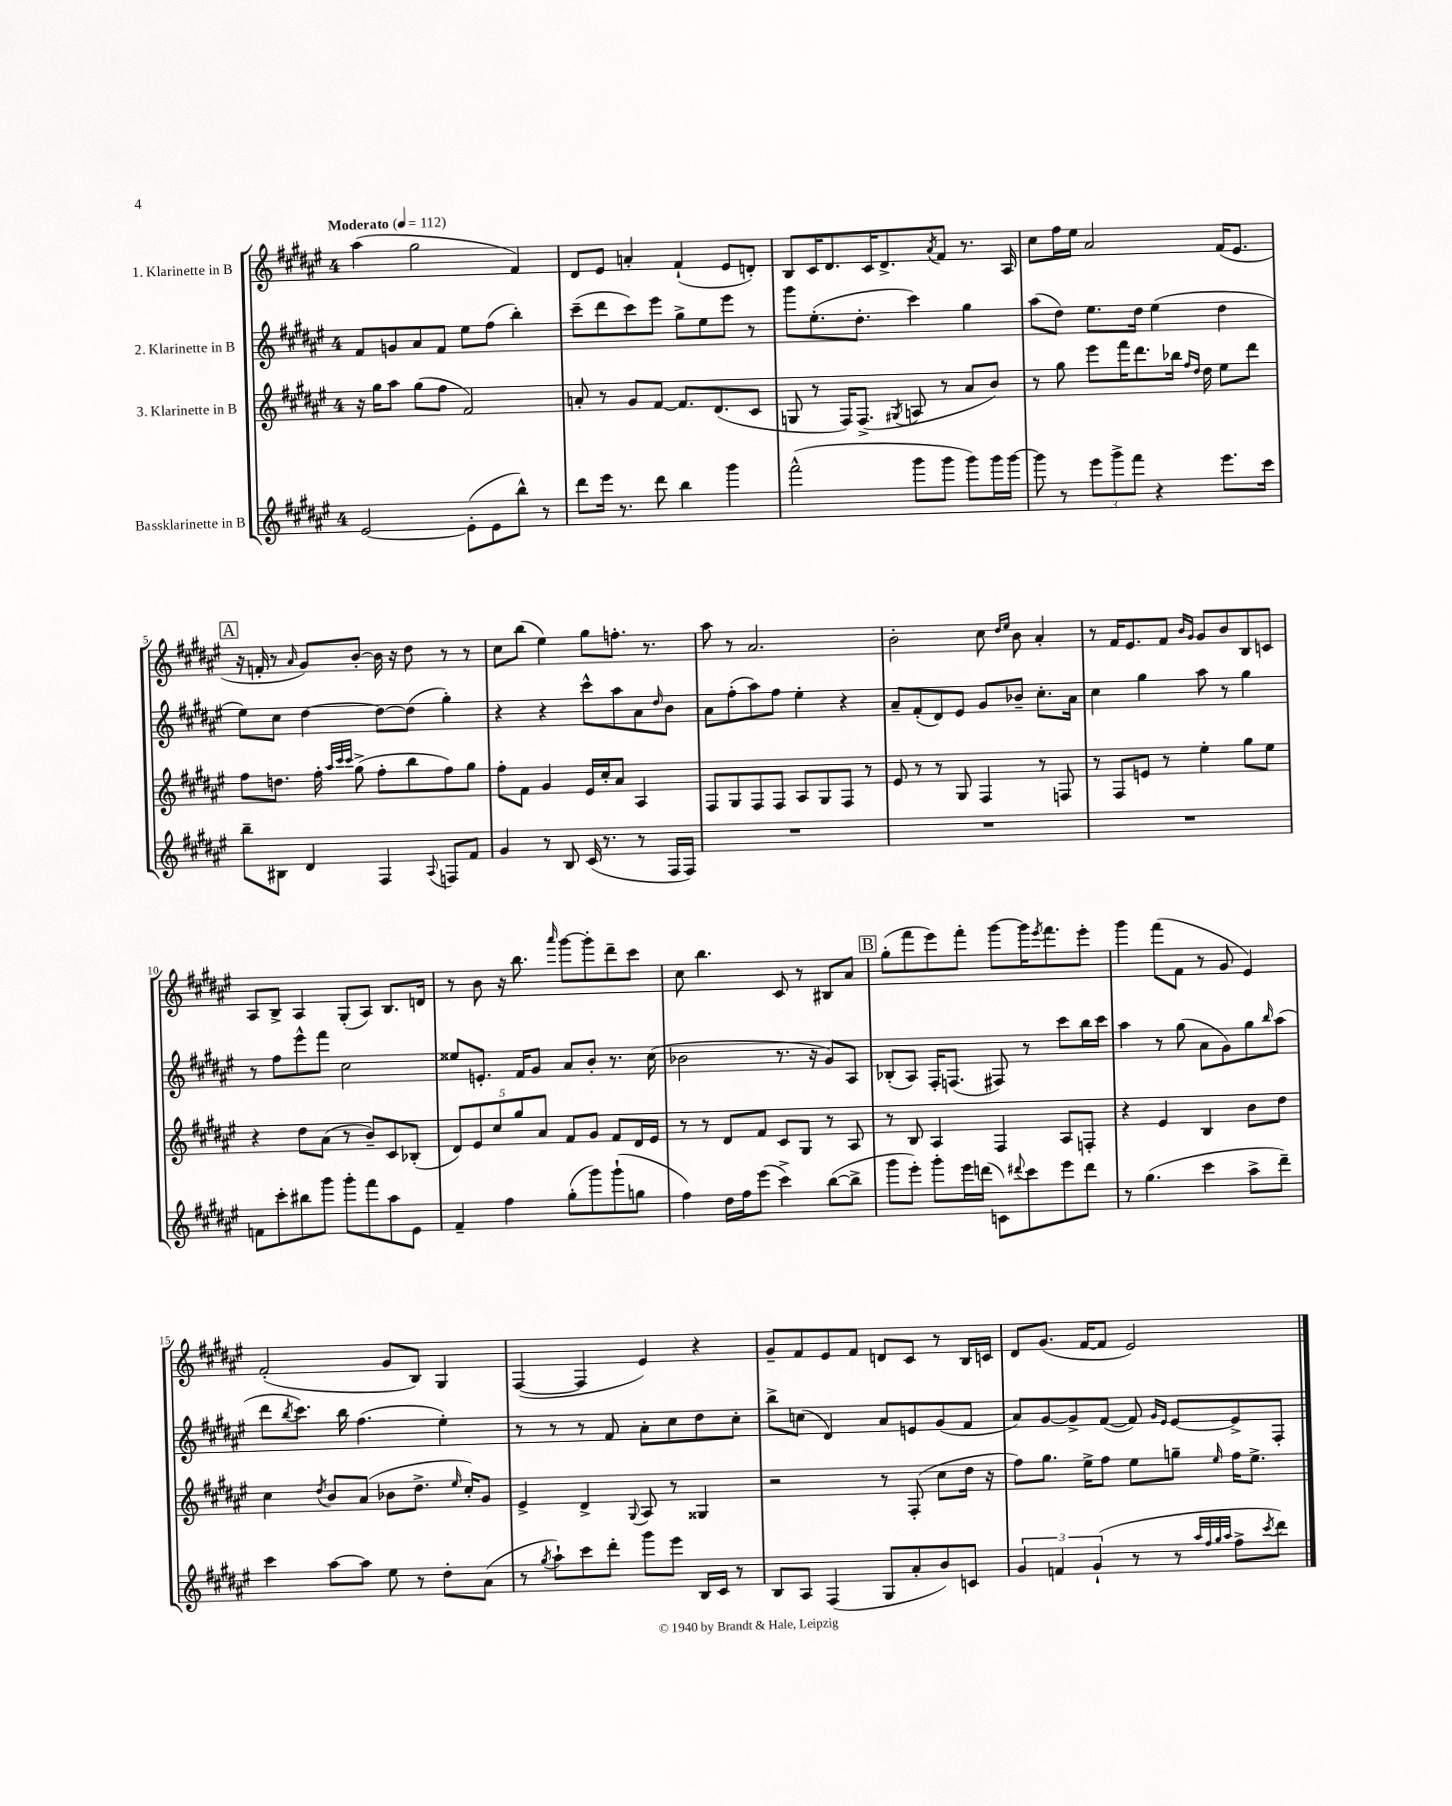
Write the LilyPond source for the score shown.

<<
\new StaffGroup <<
\new Staff = "s0" \with { instrumentName = "1. Klarinette in B" } {
    \clef treble \key fis \major \once \override Staff.TimeSignature.style = #'single-digit \time 4/4 \tempo "Moderato" 4 = 112
    ais''4( gis''2 fis'4) |
    dis'8 eis'8 a'4-. fis'4-!( eis'8 d'8-.) |
    b8 cis'16 dis'8. cis'16 dis'8.-> \acciaccatura { ais'8 } fis'8 r8. ais16 |
    cis''8 fis''16 eis''16 ais'2 fis'16( eis'8. |
    \mark \markup { \box "A" } r16 f'16-. r8 \grace { ais'16 } gis'8) b'8~-. b'16 r16 dis''8 r8 r8 |
    cis''8 b''8( eis''4) gis''8 f''8.-. r8. |
    ais''8 r8 ais'2. |
    b'2-. cis''8 \grace { dis''16 eis''16 } b'8 ais'4-. |
    r8 fis'16 eis'8. fis'8 \grace { b'16 gis'16 } gis'8 b'8 b8 c'8 |
    ais8 b8-> ais4 gis8-.( ais8) b8. d'16 |
    r8 b'8 r16 b''8. \grace { ais'''16 } gis'''8~ gis'''8-. dis'''8-- cis'''8 |
    cis''8 b''4. cis'8 r8 bis8 ais'8 |
    \mark \markup { \box "B" } gis''8-.( fis'''8 eis'''8) fis'''8-. gis'''8~ gis'''16 \acciaccatura { eis'''8 } fis'''8. eis'''8-. |
    gis'''4 fis'''8( fis'8 r8 gis'8 eis'4) |
    fis'2-.( gis'8 b8) gis4 |
    fis4~( fis4 eis'4) r4 |
    gis'8-- fis'8 eis'8 fis'8 d'8 cis'8 r8 b16 c'16 |
    dis'8 gis'8.( fis'16~ fis'8 eis'2) \bar "|." |
}
\new Staff = "s1" \with { instrumentName = "2. Klarinette in B" } {
    \clef treble \key fis \major \once \override Staff.TimeSignature.style = #'single-digit \time 4/4
    fis'8 g'8 ais'8 fis'8 eis''8 fis''8( b''4-.) |
    cis'''8--( dis'''8 cis'''8) eis'''8 gis''8-> eis''8 eis'''8 r8 |
    gis'''8 eis''8.-.( dis''8.-. cis'''4) gis''4 |
    ais''8( dis''8) eis''8. dis''16 eis''4( dis''4 |
    \mark \markup { \box "A" } eis''8) cis''8 dis''4~ dis''8~ dis''8( gis''4-.) |
    r4 r4 cis'''8-^ ais''8 ais'8 \grace { dis''16 } b'8 |
    ais'8 fis''8-.( ais''8) fis''8 eis''4-. r4 |
    ais'8-- fis'8-.( dis'8) eis'8 gis'8 bes'8-- cis''8.-. ais'16 |
    cis''4 gis''4 ais''8 r8 gis''4 |
    r8 fis''8 eis'''8-^ fis'''8 cis''2 |
    eisis''8 e'8.-. fis'16 gis'8 ais'8 b'8-. r8. cis''16( |
    bes'2 r8. r16 gis'8) ais8 |
    \mark \markup { \box "B" } bes8-.( ais8) fis16-. f8.( fis8) r8 cis'''8 b''16 cis'''16 |
    ais''4 r8 gis''8( ais'8 gis'8) gis''8 \grace { b''16 } ais''8( |
    dis'''8 \acciaccatura { b''8 } cis'''8.) b''16 fis''4.( eis''4-.) |
    r8 r8 r8 fis'8 ais'8-. cis''8 dis''8 cis''8-. |
    b''8-> c''8( dis'4) ais'8 e'8 gis'8( fis'8 |
    ais'8) gis'8~ gis'8-> fis'8~( fis'8) \grace { gis'16 eis'16 } eis'8~ eis'8-> fis8-. \bar "|." |
}
\new Staff = "s2" \with { instrumentName = "3. Klarinette in B" } {
    \clef treble \key fis \major \once \override Staff.TimeSignature.style = #'single-digit \time 4/4
    r16 gis''16 ais''8 gis''8( fis''8 fis'2) |
    a'8-. r8 gis'8 fis'8~ fis'8. dis'8.( cis'8 |
    g8 r8 fis16) fis8.->( \acciaccatura { gis8 } a8 r8 ais'8 b'8) |
    r8 gis''8 eis'''8 fis'''16 dis'''8. bes''16 \grace { fis''16 dis''16 } dis''16 eis''8 dis'''8 |
    \mark \markup { \box "A" } fis''8 d''8. fis''16-. \grace { ais''32 cis'''32 cis'''32 } gis''8->( fis''8-. b''8 fis''8) gis''8 |
    fis''8-. fis'8 gis'4 eis'16 cis''16-. ais'8 ais4 |
    fis8 gis8 fis8 fis8 ais8 gis8 fis8 r8 |
    eis'8 r8 r8 gis8 fis4 r8 f8 |
    r8 fis8 e'8 r8 eis''4-. gis''8 eis''8 |
    r4 dis''8 ais'8( r8 b'8--) cis'8 bes8-.( |
    \tuplet 5/4 { dis'8) eis'8 cis''8 gis''8 ais'8 } fis'8 gis'8 fis'8 dis'16 eis'16 |
    r8 r8 dis'8 fis'8 cis'8 gis8 r8 ais8 |
    \mark \markup { \box "B" } r8 b8 ais4 fis4 ais8 f8-. |
    r4 eis'4 b4 b'8 dis''8 |
    cis''4 \acciaccatura { dis''8 } b'8 ais'8( bes'8 dis''8.-> \grace { eis''16 } cis''16-.) gis'8 |
    eis'4-> dis'4-> \appoggiatura { gis8 } ais8 r8 gisis4 |
    r2 r8 fis8-.( cis''8 dis''16 r16 |
    fis''8) gis''8. eis''16-> fis''8 eis''8 g''8-- \grace { eis''16 } fis''16 eis''8.-> \bar "|." |
}
\new Staff = "s3" \with { instrumentName = "Bassklarinette in B" } {
    \clef treble \key fis \major \once \override Staff.TimeSignature.style = #'single-digit \time 4/4
    eis'2~ eis'8-.( eis'8 b''8-^) r8 |
    dis'''8 eis'''16 r8. dis'''8 b''4 gis'''4 |
    fis'''2-^( gis'''8 gis'''8 gis'''8) gis'''16 gis'''16~ |
    gis'''8 r8 \tuplet 3/2 { eis'''8 gis'''8-> fis'''8 } r4 eis'''8. cis'''16 |
    \mark \markup { \box "A" } b''8-- bis8 dis'4 fis4 \appoggiatura { ais8 } f8 fis'8 |
    gis'4 r8 b8 cis'16( r8. r8 fis16 fis16) |
    R1 |
    R1 |
    R1 |
    f'8 cis'''8-. bis''8 gis'''8 gis'''8-. fis'''8 ais''8 eis'8 |
    fis'4-- fis''4 gis''8-.( gis'''8) gis'''8-!( g''8 |
    fis''4) dis''16 fis''16 eis'''8( cis'''4->) b''8~( b''8-> |
    \mark \markup { \box "B" } gis'''8 eis'''8-.) gis'''8-. eis'''16 d'''16( c'8) \appoggiatura { dis'''8 } cis'''8 eis'''8 dis'''8 |
    r8 gis''4.( cis'''4 ais''8-> dis'''8--) |
    cis'''4 ais''8~ ais''8 eis''8 r8 dis''8-. ais'8( |
    r8 \acciaccatura { gis''8 } ais''8-!) cis'''8 dis'''8-. gis'''8 eis'''8 b16 cis'16 r8 |
    b8 ais8 fis4( gis8 ais'8-. b'8) c'8 |
    \tuplet 3/2 { gis'4 f'4 gis'4-!( } r8 r8 \grace { ais''32 fis''32 gis''32 ais''32 } fis''8-> \acciaccatura { cis'''8 } dis'''8) \bar "|." |
}
>>
>>
